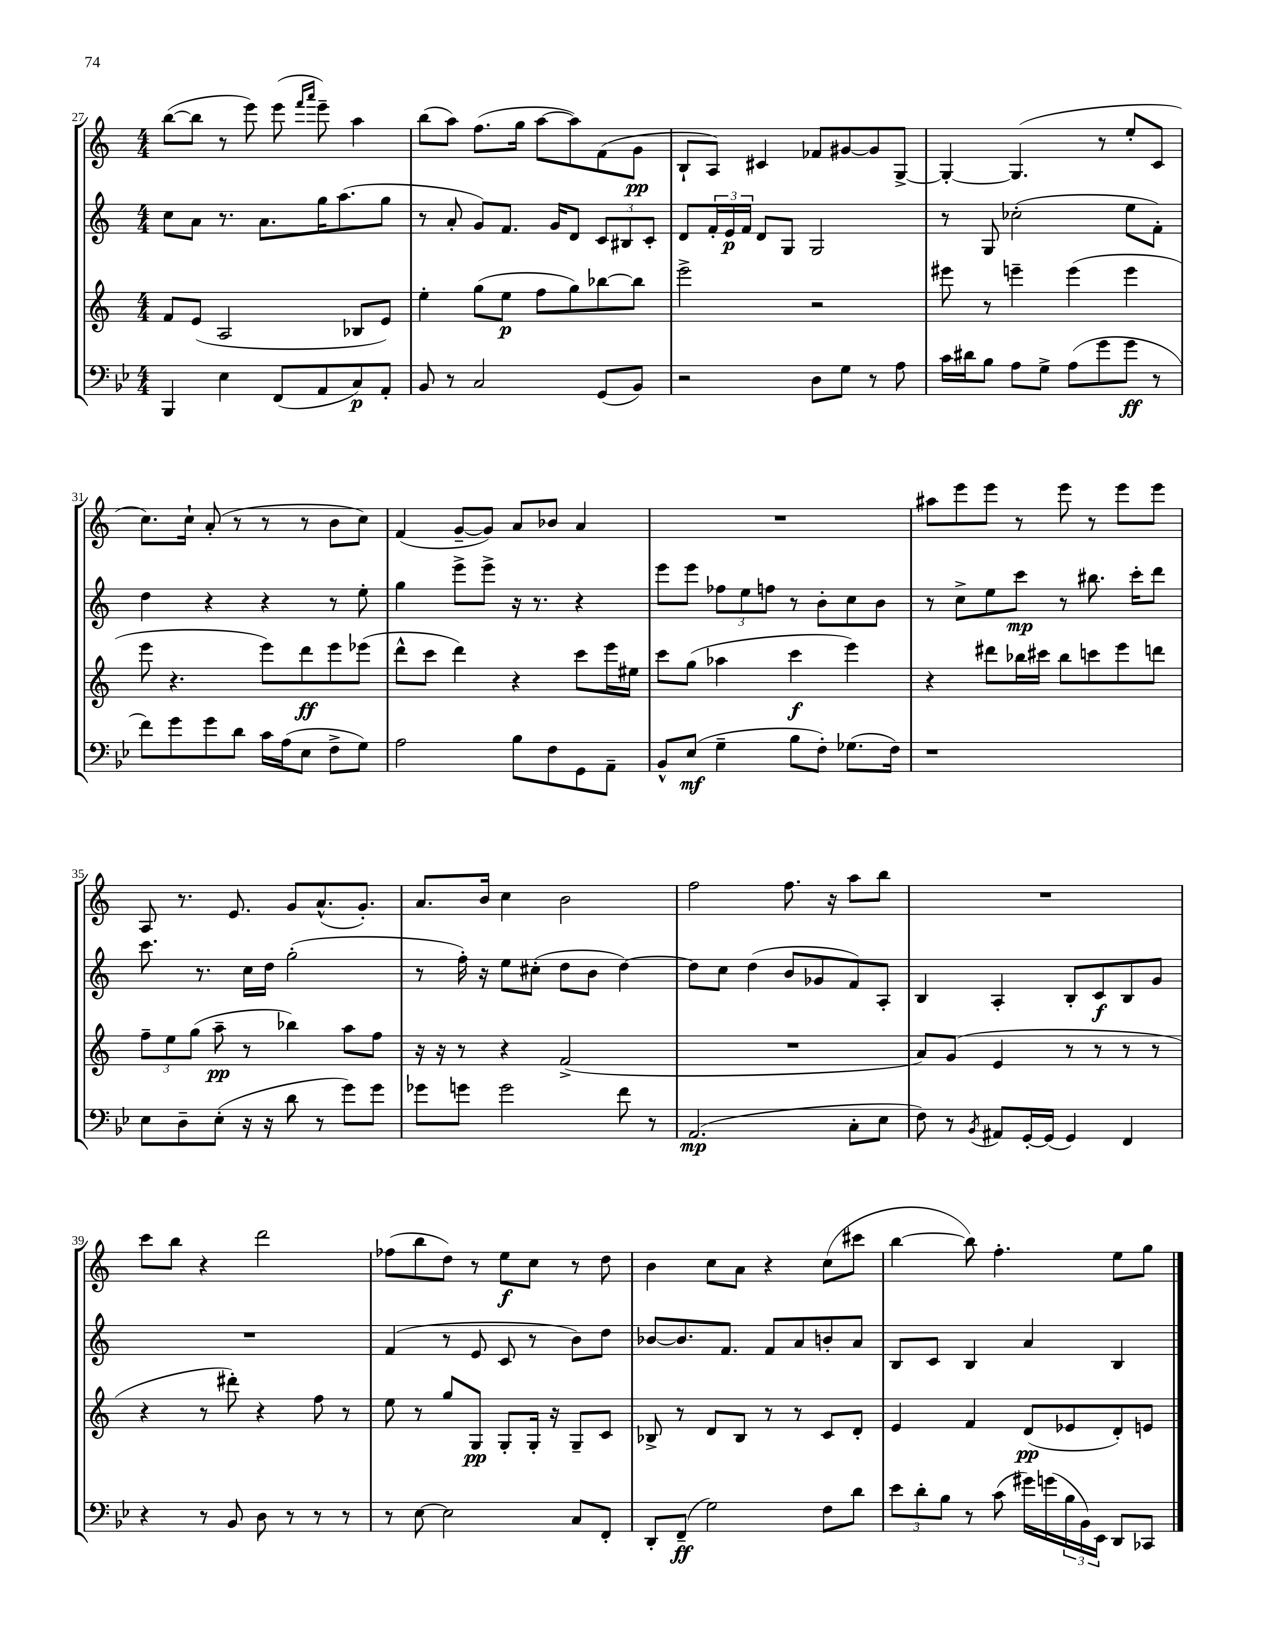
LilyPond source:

<<
\new StaffGroup <<
\new Staff = "s0" {
    \clef treble \key c \major \numericTimeSignature \time 4/4
    b''8~( b''8 r8 e'''8) e'''8( \grace { f'''16 a'''16 } e'''8--) a''4 |
    b''8( a''8) f''8.( g''16 a''8~ a''8) f'8( g'8\pp |
    b8-! a8) cis'4 fes'8 gis'8~ gis'8 g8~-> |
    g4~-. g4.( r8 e''8-. c'8 |
    c''8.) c''16-! a'8-.( r8 r8 r8 b'8 c''8) |
    f'4( g'8~-- g'8) a'8 bes'8 a'4 |
    R1 |
    ais''8 e'''8 e'''8 r8 e'''8 r8 e'''8 e'''8 |
    a8 r8. e'8. g'8 a'8.-^( g'8.-.) |
    a'8. b'16 c''4 b'2 |
    f''2 f''8. r16 a''8 b''8 |
    R1 |
    c'''8 b''8 r4 d'''2 |
    fes''8( b''8 d''8) r8 e''8\f c''8 r8 d''8 |
    b'4 c''8 a'8 r4 c''8( cis'''8 |
    b''4~ b''8) f''4.-. e''8 g''8 \bar "|." |
}
\new Staff = "s1" {
    \clef treble \key c \major \numericTimeSignature \time 4/4
    c''8 a'8 r8. a'8. g''16 a''8.( g''8 |
    r8 a'8-. g'8) f'8. g'16 d'8 \tuplet 3/2 { c'8 bis8 c'8-. } |
    d'8 \tuplet 3/2 { f'16-. e'16\p f'16 } d'8 g8 g2 |
    r8 g8 ces''2-.( e''8 f'8-.) |
    d''4 r4 r4 r8 e''8-. |
    g''4 e'''8-> e'''8-> r16 r8. r4 |
    e'''8 e'''8 \tuplet 3/2 { fes''8 e''8 f''8 } r8 b'8-. c''8 b'8 |
    r8 c''8-> e''8 c'''8\mp r8 bis''8. c'''16-. d'''8 |
    c'''8. r8. c''16 d''16 g''2-.( |
    r8 f''16-.) r16 e''8 cis''8-.( d''8 b'8 d''4~) |
    d''8 c''8 d''4( b'8 ges'8 f'8) a8-. |
    b4 a4-. b8-. c'8\f b8 g'8 |
    R1 |
    f'4( r8 e'8 c'8 r8 b'8) d''8 |
    bes'8~ bes'8. f'8. f'8 a'8 b'8-. a'8 |
    b8 c'8 b4 a'4 b4 \bar "|." |
}
\new Staff = "s2" {
    \clef treble \key c \major \numericTimeSignature \time 4/4
    f'8 e'8( a2 bes8 e'8) |
    e''4-. g''8( e''8\p f''8 g''8) bes''8~ bes''8 |
    e'''2-> r2 |
    eis'''8 r8 e'''4-- e'''4( e'''4 |
    e'''8 r4. e'''8) d'''8\ff e'''8 ees'''8( |
    d'''8-^ c'''8 d'''4) r4 c'''8 e'''16 eis''16 |
    c'''8 g''8( aes''4 c'''4\f e'''4) |
    r4 dis'''8 bes''16 cis'''16 bes''8 c'''8 e'''8 d'''8 |
    \tuplet 3/2 { f''8-- e''8 g''8( } a''8--\pp r8 bes''4) a''8 f''8 |
    r16 r16 r8 r4 f'2->( |
    R1 |
    a'8) g'8( e'4 r8 r8 r8 r8 |
    r4 r8 dis'''8-.) r4 f''8 r8 |
    e''8 r8 g''8 g8\pp g8-. g16-. r16 g8-- c'8 |
    bes8-> r8 d'8 bes8 r8 r8 c'8 d'8-. |
    e'4 f'4 d'8\pp( ees'8 d'8-.) e'8 \bar "|." |
}
\new Staff = "s3" {
    \clef bass \key bes \major \numericTimeSignature \time 4/4
    bes,,4 ees4 f,8( a,8 c8\p) a,8-. |
    bes,8 r8 c2 g,8( bes,8) |
    r2 d8 g8 r8 a8 |
    c'16 dis'16 bes8 a8 g8-> a8( g'8 g'8\ff r8 |
    f'8) g'8 g'8 d'8 c'16 a16( ees8 f8-> g8) |
    a2 bes8 f8 g,8 a,8-- |
    bes,8-^ ees8\mf( g4-- bes8 f8-.) ges8.( f16) |
    r1 |
    ees8 d8-- ees8-.( r16 r16 d'8 r8 g'8) g'8 |
    ges'8 g'8 g'2 f'8 r8 |
    a,2.\mp( c8-. ees8 |
    f8) r8 \acciaccatura { bes,8 } ais,8 g,16~-. g,16( g,4) f,4 |
    r4 r8 bes,8 d8 r8 r8 r8 |
    r8 ees8~ ees2 c8 f,8-. |
    d,8-. f,8--\ff( g2) f8 d'8 |
    \tuplet 3/2 { ees'8 d'8-. bes8 } r8 c'8( gis'16) g'16( \tuplet 3/2 { bes16 bes,16) ees,16 } d,8 ces,8 \bar "|." |
}
>>
>>
\layout { \context { \Score currentBarNumber = #27 } }
